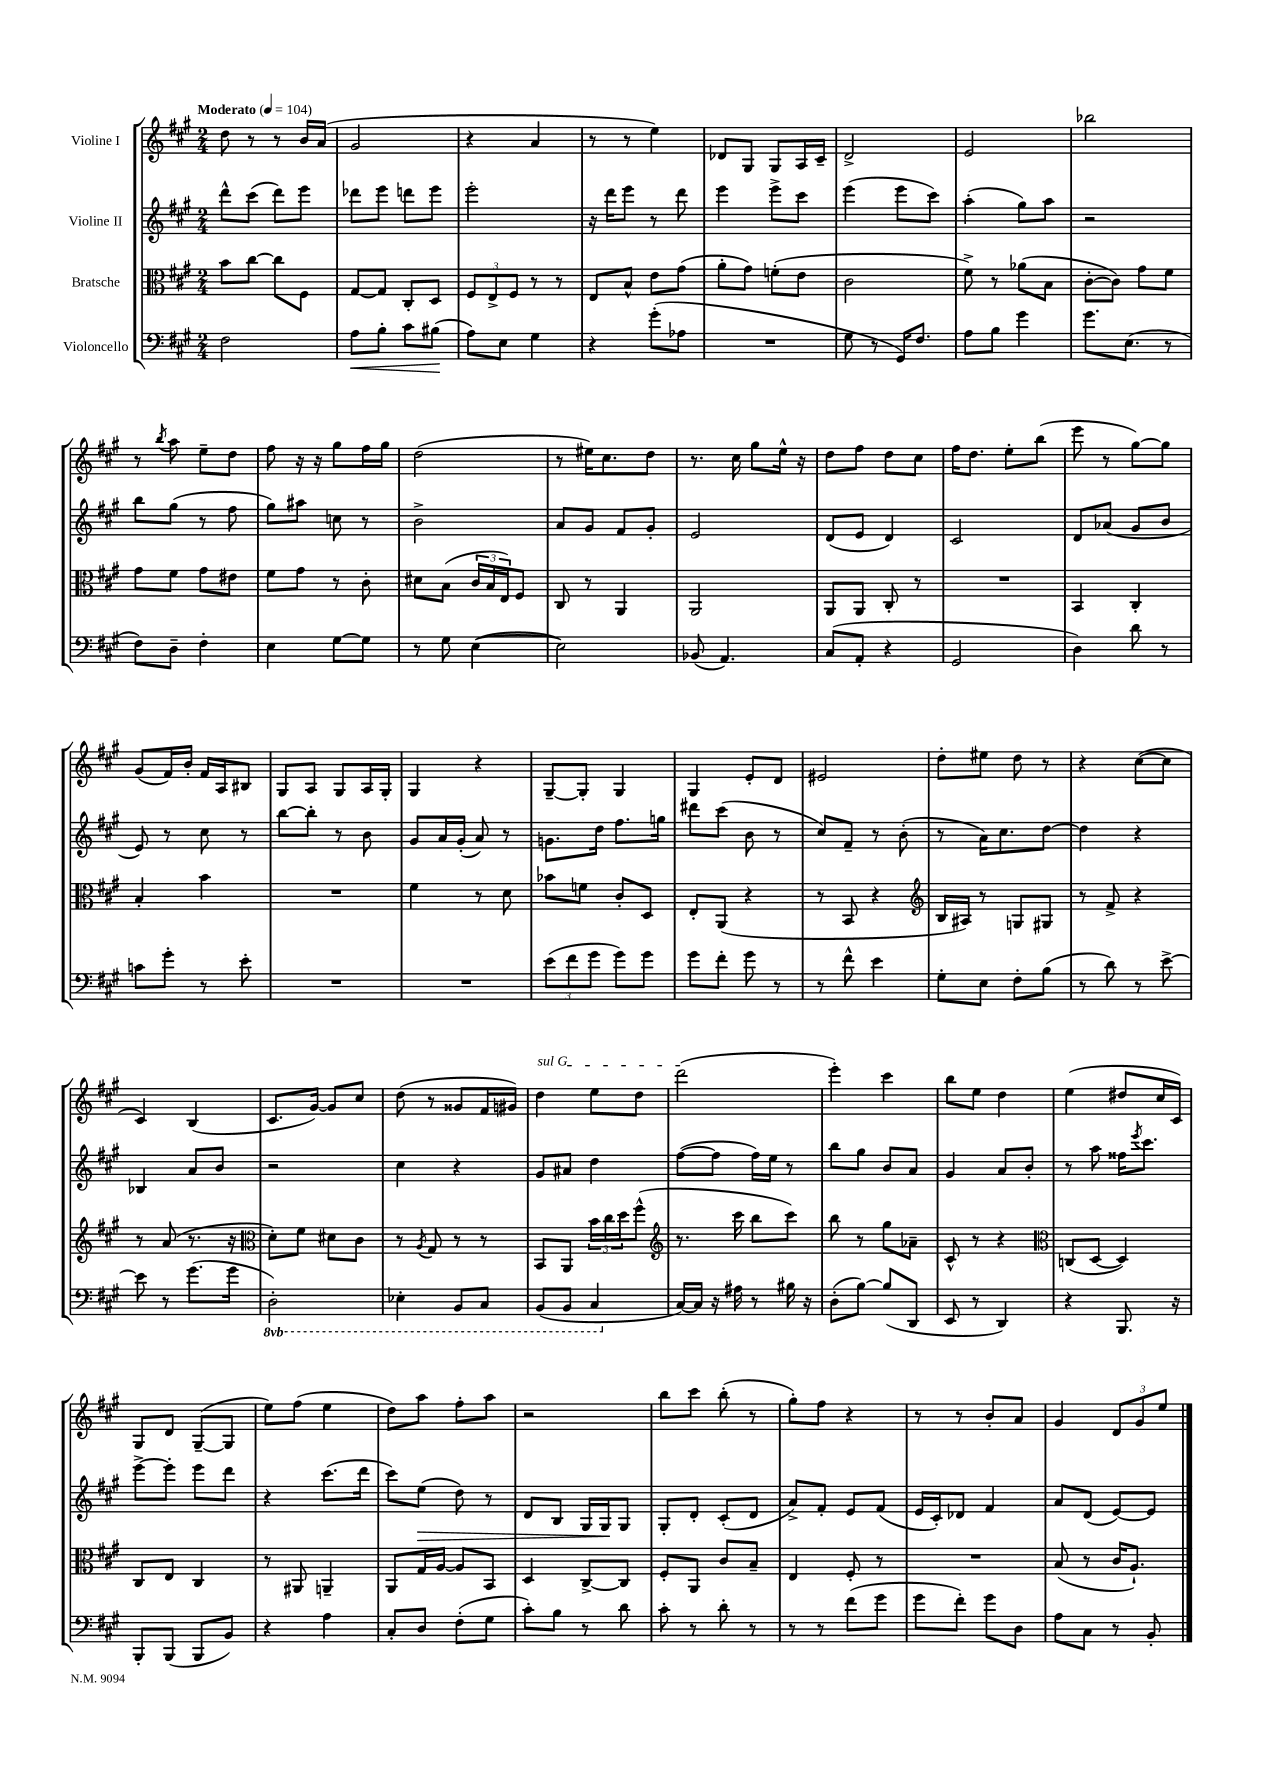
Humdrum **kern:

**kern	**kern	**kern	**kern
*staff4	*staff3	*staff2	*staff1
*clefF4	*clefC3	*clefG2	*clefG2
*k[f#c#g#]	*k[f#c#g#]	*k[f#c#g#]	*k[f#c#g#]
*M2/4	*M2/4	*M2/4	*M2/4
*MM104	*MM104	*MM104	*MM104
2F#	8b	8ddd^^	8dd
.	[8cc#	(8ccc#	8r
.	8cc#]	8ddd)	8r
.	8F#	8eee	16b
.	.	.	(16a
=	=	=	=
8A	[8G#	8ddd-	2g#
8B'	8G#]	8eee	.
8c#	8C#'	8ddd	.
(8B#	8D	8eee	.
=	=	=	=
8A)	12F#	2eee'	4r
.	12E^	.	.
8E	.	.	.
.	12F#	.	.
4G#	8r	.	4a
.	8r	.	.
=	=	=	=
4r	8E	16r	8r
.	.	16ddd	.
.	8B^^	8eee	8r
(8g#'	8e	8r	4ee)
8A-	(8g#	8ddd	.
=	=	=	=
2r	8a'	4eee	8d-
.	8g#)	.	8G#
.	(8f'	8eee^	8G#
.	8e	8ccc#	16A
.	.	.	16c#~
=	=	=	=
8G#	2c#	(4eee	2d^
8r	.	.	.
16GG#)	.	8eee	.
8.F#	.	.	.
.	.	8ccc#)	.
=	=	=	=
8A	8f#^)	(4aa'	2e
8B	8r	.	.
4g#	(8a-	8gg#)	.
.	8B	8aa	.
=	=	=	=
8.g#	[8c#'	2r	2bb-
.	8c#])	.	.
(8.E	.	.	.
.	8g#	.	.
8r	8f#	.	.
=	=	=	=
8F#)	8g#	8bb	8r
.	.	.	8qbb
8D~	8f#	(8gg#	8aa
4F#'	8g#	8r	8ee~
.	8e#	8ff#	8dd
=	=	=	=
4E	8f#	8gg#)	8ff#
.	8g#	8aa#	16r
.	.	.	16r
[8G#	8r	8cc	8gg#
8G#]	8c#'	8r	16ff#
.	.	.	16gg#
=	=	=	=
8r	8d#	2b^	(2dd
8G#	(8B	.	.
([4E	24c#	.	.
.	24B	.	.
.	24E)	.	.
.	8F#	.	.
=	=	=	=
2E])	8C#	8a	8r
.	8r	8g#	16ee#)
.	.	.	8.cc#
.	4AA	8f#	.
.	.	8g#'	8dd
=	=	=	=
(8BB-	2AA	2e	8.r
4.AA)	.	.	.
.	.	.	16cc#
.	.	.	8gg#
.	.	.	16ee^^
.	.	.	16r
=	=	=	=
(8C#	8AA	(8d	8dd
8AA'	8AA	8e	8ff#
4r	8C#'	4d)	8dd
.	8r	.	8cc#
=	=	=	=
2GG#	2r	2c#	16ff#
.	.	.	8.dd
.	.	.	8ee'
.	.	.	(8bb
=	=	=	=
4D)	4BB	8d	8eee
.	.	(8a-	8r
8d	4C#'	8g#	[8gg#)
8r	.	8b	8gg#]
=	=	=	=
8c	4B'	8e)	(8g#
8g#'	.	8r	16f#)
.	.	.	16b'
8r	4b	8cc#	16f#
.	.	.	16A
8e'	.	8r	8B#
=	=	=	=
2r	2r	[8bb	8G#
.	.	8bb']	8A
.	.	8r	8G#
.	.	8b	16A
.	.	.	16G#'
=	=	=	=
2r	4f#	8g#	4G#
.	.	16a	.
.	.	(16g#'	.
.	8r	8a)	4r
.	8d	8r	.
=	=	=	=
(12e	8b-	8.g	[8G#~
12f#	.	.	.
.	8f	.	8G#']
12g#	.	.	.
.	.	16dd	.
8g#)	8c#'	8.ff#	4G#
8g#	8D	.	.
.	.	16gg	.
=	=	=	=
8g#	8E'	8ddd#	4G#
8f#'	(8AA	(8ccc#	.
8g#	4r	8b	8e'
8r	.	8r	8d
=	=	=	=
8r	8r	8cc#)	2e#
8f#^^	8BB	8f#~	.
4e	4r	8r	.
.	.	(8b'	.
=	=	=	=
*	*clefG2	*	*
8G#'	16B	8r	8dd'
.	16A#)	.	.
8E	8r	16a)	8ee#
.	.	8.cc#	.
8F#'	8G	.	8dd
(8B	8G#	[8dd	8r
=	=	=	=
8r	8r	4dd]	4r
8d)	8f#^	.	.
8r	4r	4r	([8cc#
[8e^	.	.	8cc#]
=	=	=	=
8e]	8r	4B-	4c#)
8r	(8a	.	.
(8.g#	8.r	8a	(4B
.	.	8b	.
16g#	16r	.	.
=	=	=	=
*	*clefC3	*	*
2DD')	8d')	2r	8.c#
.	8f#	.	.
.	.	.	[16g#)
.	8d#	.	8g#]
.	8c#	.	8cc#
=	=	=	=
4EE-'	8r	4cc#	(8dd
.	8qA	.	.
.	8G#	.	8r
8BBB	8r	4r	8g##
8CC#	8r	.	16f#
.	.	.	16g#)
=	=	=	=
(8BBB	8BB	8g#	4dd
8BBB	8AA	8a#	.
4CC#	24b	4dd	8ee
.	24cc#	.	.
.	24dd	.	.
.	(8ff#^^	.	8dd
=	=	=	=
*	*clefG2	*	*
[16C#)	8.r	([8ff#	(2ddd
16C#]	.	.	.
16r	.	8ff#]	.
16A#	16ccc#	.	.
8r	8bb	16ff#)	.
.	.	16ee	.
16B#	8ccc#)	8r	.
16r	.	.	.
=	=	=	=
(8D'	8bb	8bb	4eee')
[8B)	8r	8gg#	.
(8B]	8gg#	8b	4ccc#
8DD	8a-~	8a	.
=	=	=	=
8EE	8c#^^	4g#	8bb
8r	8r	.	8ee
4DD)	4r	8a	4dd
.	.	8b'	.
=	=	=	=
*	*clefC3	*	*
4r	(8C	8r	(4ee
.	[8D	8aa	.
8.BBB	4D])	16ff##	8dd#
.	.	8qeee	.
.	.	8.ccc#	.
.	.	.	16cc#
16r	.	.	16c#)
=	=	=	=
8BBB'	8C#	[8eee^	8G#
(8BBB	8E	8eee']	8d
8BBB	4C#	8eee	([8G#~
8BB)	.	8ddd	8G#]
=	=	=	=
4r	8r	4r	8ee)
.	8AA#	.	(8ff#
4A	4AA~	(8.ccc#	4ee
.	.	16ddd	.
=	=	=	=
8C#'	8AA	8ccc#)	8dd)
8D	16G#	(8ee	8aa
.	[16A	.	.
(8F#'	8A]	8dd)	8ff#'
8G#	8BB	8r	8aa
=	=	=	=
8c#')	4D	8d	2r
8B	.	8B	.
8r	[8C#^	16G#	.
.	.	16G#	.
8d	8C#]	8G#	.
=	=	=	=
8c#'	8F#'	8G#'	8bb
8r	8AA	8d'	8ccc#
8d'	8c#	(8c#'	(8bb'
8r	8B~	8d	8r
=	=	=	=
8r	4E	8a^)	8gg#')
8r	.	8f#'	8ff#
(8f#	8F#'	8e	4r
8g#	8r	(8f#	.
=	=	=	=
8g#	2r	16e	8r
.	.	16c#')	.
8f#')	.	8d-	8r
8g#	.	4f#	8b'
8D	.	.	8a
=	=	=	=
8A	(8B	8a	4g#
8C#	8r	(8d	.
8r	16c#	[8e)	12d
.	8.A`)	.	.
.	.	.	12g#
8BB'	.	8e]	.
.	.	.	12ee
==	==	==	==
*-	*-	*-	*-
